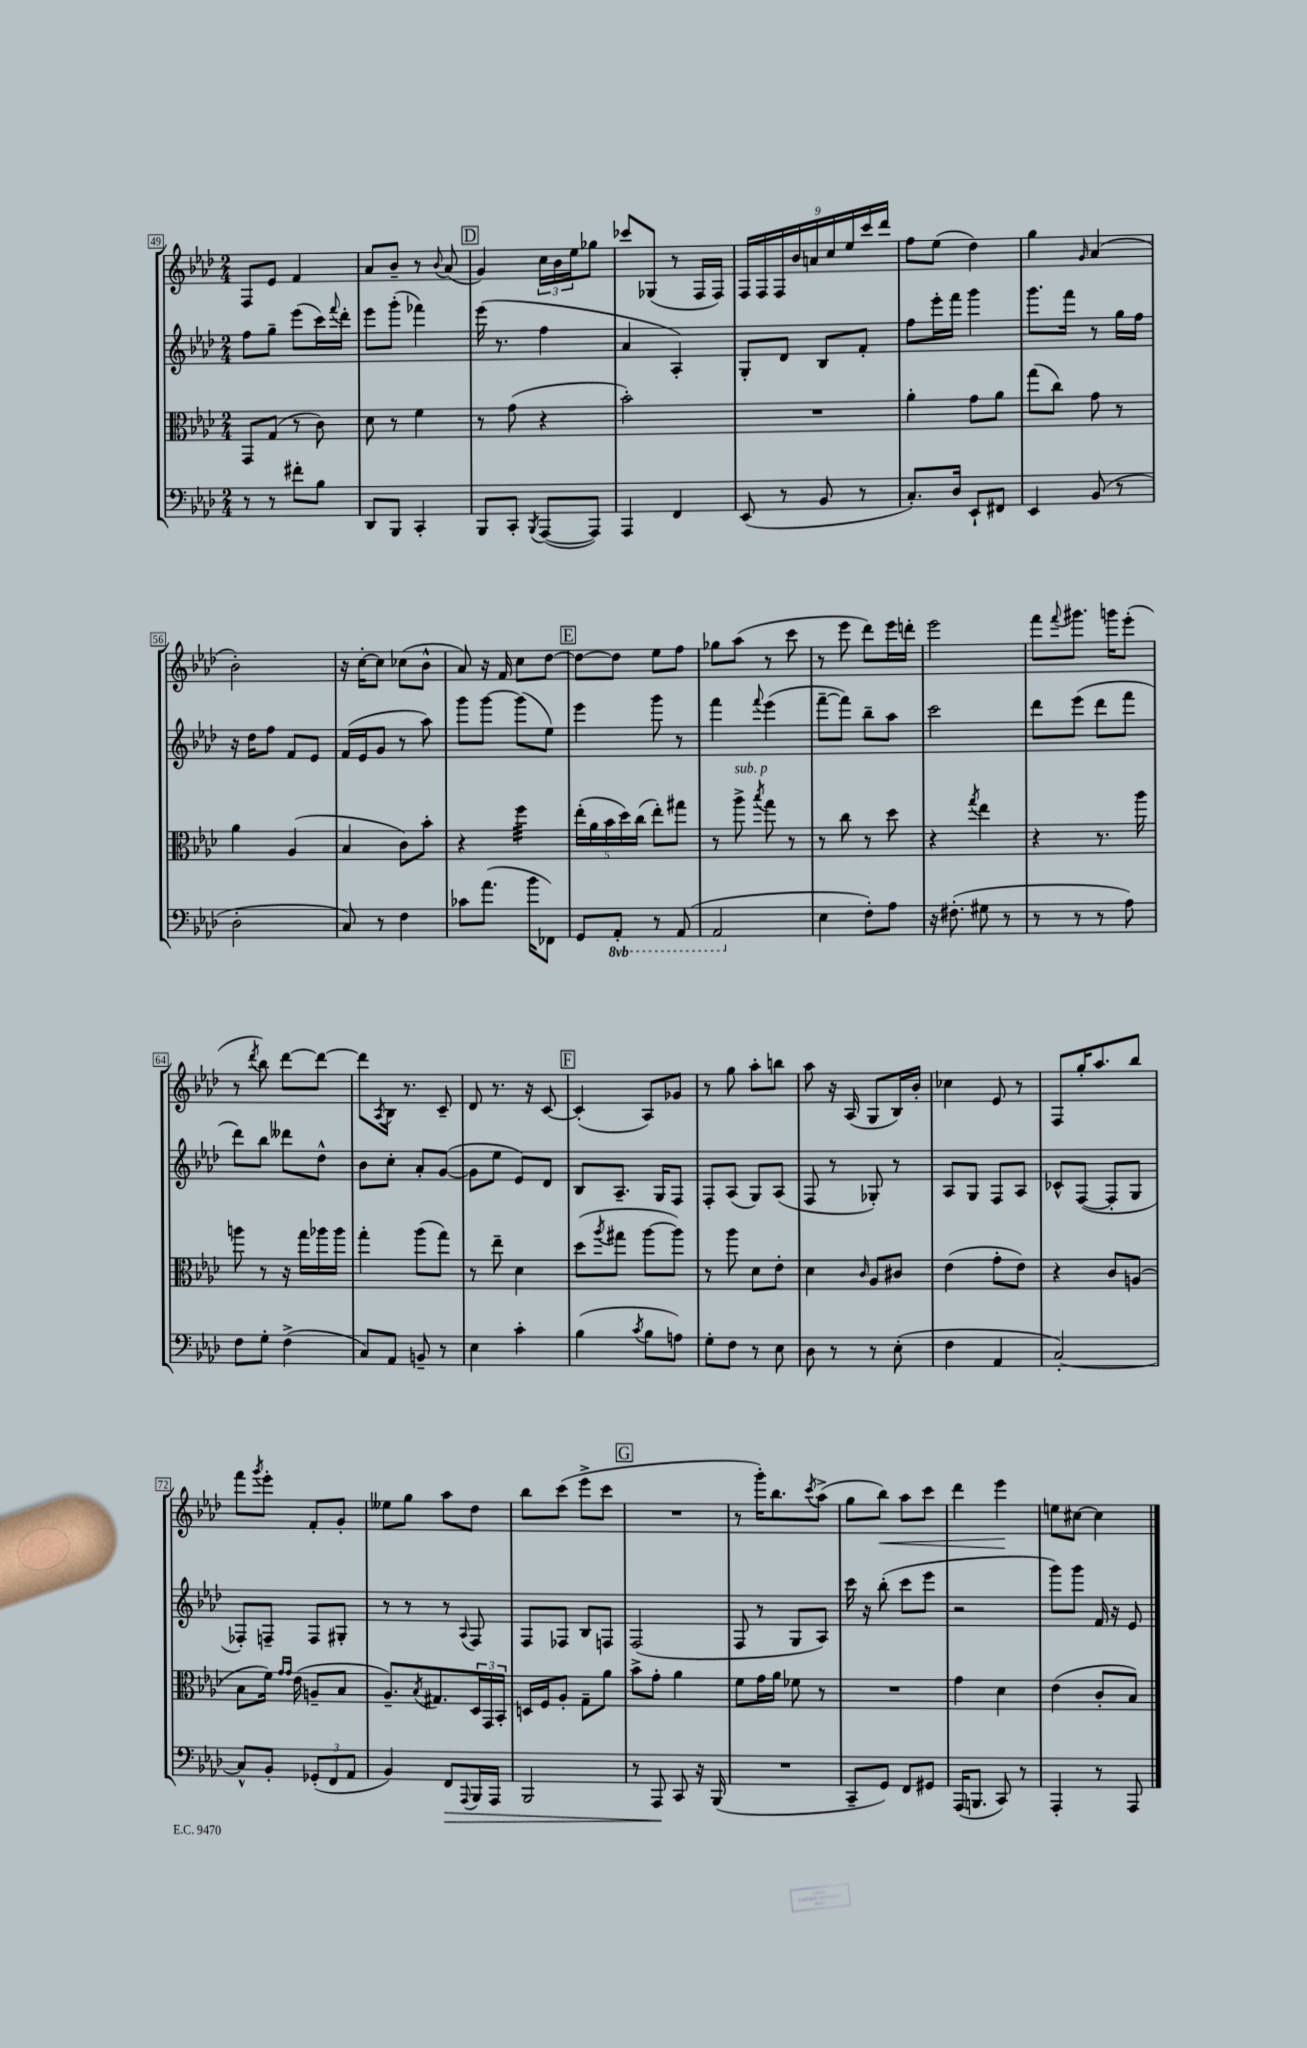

**kern	**dynam	**kern	**kern	**kern	**dynam
*part4	*part4	*part3	*part2	*part1	*part1
*staff4	*staff4	*staff3	*staff2	*staff1	*staff1
*clefF4	*	*clefC3	*clefG2	*clefG2	*
*k[b-e-a-d-]	*	*k[b-e-a-d-]	*k[b-e-a-d-]	*k[b-e-a-d-]	*
*M2/4	*	*M2/4	*M2/4	*M2/4	*
=49	=49	=49	=49	=49	=49
8r	.	8GG/L	8ff\L	8F/L	.
8r	.	(8G/J	8gg~\J	8e-/J	.
8f#X'\L	.	8r	(8eee-\L	4f/	.
8B-\J	.	8c\)	16ccc\L)	.	.
.	.	.	8qqfff/	.	.
.	.	.	16ddd-'\JJ	.	.
=50	=50	=50	=50	=50	=50
8DD-/L	.	8d-\	8eee-\L	8a-/L	.
8BBB-/J	.	8r	(8ggg'\J	8b-~/J	.
4CC'/	.	4f\	4fff-X\)	8r	.
.	.	.	.	8qqb-/	.
.	.	.	.	(8a-/	.
!!LO:REH:place=s1:t=D
=51	=51	=51	=51	=51	=51
8BBB-/L	.	8r	(16eee-\	4g/)	.
.	.	.	8.r	.	.
8CC'/J	.	(8g\	.	.	.
8qBBB-/	.	.	.	.	.
([8AAA-/L	.	4r	4ff\	24cc\LL	.
.	.	.	.	24b-\	.
.	.	.	.	24ee-\J	.
8AAA-/J])	.	.	.	8gg-X\J	.
=52	=52	=52	=52	=52	=52
4AAA-/	.	2b-'\)	4a-/	8ccc-X/L	.
.	.	.	.	(8G-X/J	.
4FF/	.	.	4A-'/)	8r	.
.	.	.	.	16F/LL	.
.	.	.	.	16F/JJ)	.
=53	=53	=53	=53	=53	=53
(8EE-/	.	2r	8G'/L	18F/LL	.
.	.	.	.	18F/	.
.	.	.	.	18F/	.
8r	.	.	8d-/J	.	.
.	.	.	.	18b-/	.
.	.	.	.	18an/	.
8BB-/	.	.	8B-/L	.	.
.	.	.	.	18cc/	.
.	.	.	.	18ee-/	.
8r	.	.	8f'/J	.	.
.	.	.	.	18ccc/	.
.	.	.	.	18ddd-/JJ	.
=54	=54	=54	=54	=54	=54
8.C'/L)	.	4a-'\	8ff\L	8ff\L	.
.	.	.	16eee-'\L	(8ee-\J	.
16D-/Jk	.	.	16fff\JJ	.	.
8EE-`/L	.	8g\L	4ggg\	4dd-\)	.
8FF#X/J	.	8a-\J	.	.	.
=55	=55	=55	=55	=55	=55
4EE-/	.	(8gg\L	8.ggg\L	4gg\	.
.	.	8cc\J)	.	.	.
.	.	.	16fff\Jk	.	.
.	.	.	.	16qqg/	.
(8BB-/	.	8g\	8r	(4a-/	.
8r	.	8r	16gg\LL	.	.
.	.	.	16ff\JJ	.	.
!!LO:LB:g=z
=56	=56	=56	=56	=56	=56
2D-'\	.	4a-\	16r	2b-'\)	.
.	.	.	16dd-\KL	.	.
.	.	.	8ff\J	.	.
.	.	(4A-/	8f/L	.	.
.	.	.	8e-/J	.	.
=57	=57	=57	=57	=57	=57
8C/)	.	4B-/	(16f/LL	16r	.
.	.	.	16e-/J	[16cc'\KL	.
8r	.	.	8g/J	8cc\J]	.
4F\	.	8c\L)	8r	(8cc-X\L	.
.	.	8b-'\J	8aa-\)	8b-^^\J	.
=58	=58	=58	=58	=58	=58
8c-X\L	.	4r	8ggg\L	8a-/)	.
(8.a-\J	.	.	[8ggg\J	16r	.
.	.	.	.	16f/	.
*	*	*tremolo	*	*	*
.	.	32ff\LLL	(8ggg\L]	8cc\L	.
.	.	32ff\	.	.	.
16b-\KL	.	32ff\	.	.	.
.	.	32ff\	.	.	.
8FF-X\J)	.	32ff\	8ee-\J)	[8dd-\J	.
.	.	32ff\	.	.	.
.	.	32ff\	.	.	.
.	.	32ff\JJJ	.	.	.
*	*	*Xtremolo	*	*	*
!!LO:REH:place=s1:t=E
=59	=59	=59	=59	=59	=59
8GG/L	.	(20ee-'\LL	4eee-\	8dd-\L_	.
.	.	20a-\	.	.	.
.	.	20b-\	.	.	.
*8ba	*	*	*	*	*
8AAA-'/J	.	.	.	8dd-\J]	.
.	.	20dd-\)	.	.	.
.	.	(20cc\JJ	.	.	.
8r	.	8ee-'\L)	8ggg\	8ee-\L	.
(8AAA-/	.	8gg#X\J	8r	8ff\J	.
=60	=60	=60	=60	=60	=60
2AAA-/	.	8r	4fff\	8gg-X\L	.
!	!	!LO:TX:a:i:t=sub. p	!	!	!
.	.	8aa-^\	.	(8aa-\J	.
.	.	8qbb-/	8qqfff/	.	.
.	.	8gg\	(4eee-\	8r	.
.	.	8r	.	8ccc\	.
=61	=61	=61	=61	=61	=61
*X8ba	*	*	*	*	*
4E-\	.	8r	[8fff~\L	8r	.
.	.	8cc\	8fff\J])	8eee-\	.
8F'\L)	.	8r	8bb-~\L	8ddd-\L)	.
8A-\J	.	8dd-\	8aa-\J	16eee-\L	.
.	.	.	.	16dddn'\JJ	.
=62	=62	=62	=62	=62	=62
16r	.	4r	2ccc\	2eee-\	.
(8.F#X'\	.	.	.	.	.
.	.	8qgg/	.	.	.
8G#X\	.	4ee-\	.	.	.
8r	.	.	.	.	.
=63	=63	=63	=63	=63	=63
8r	.	4r	8ddd-\L	8fff\L	.
.	.	.	.	8qqfff/	.
8r	.	.	(8eee-\J	8.ggg#X\J	.
8r	.	8.r	8ddd-\L	.	.
.	.	.	.	16gggn\KL	.
8A-\)	.	.	8fff\J	(8eee-'\J	.
.	.	16aa-\	.	.	.
!!LO:LB:g=z
=64	=64	=64	=64	=64	=64
8F\L	.	8aan\	8ddd-\L)	8r	.
.	.	.	.	8qddd-/	.
8G'\J	.	8r	8bb-\J	8bb-\)	.
(4F^\	.	16r	8ddd--X\L	[8ddd-\L	.
.	.	16gg\LL	.	.	.
.	.	16aa-X\	8dd-^^\J	8ddd-\J_	.
.	.	16aa-\JJ	.	.	.
=65	=65	=65	=65	=65	=65
8C/L)	.	4gg'\	8b-\L	8ddd-\L]	.
.	.	.	.	8qA-/	.
8AA-/J	.	.	8cc'\J	16B-\Jk	.
.	.	.	.	8.r	.
8BBn~/	.	(8aa-\L	8a-'/L	.	.
8r	.	8gg\J)	([8g/J	8c~/	.
=66	=66	=66	=66	=66	=66
4E-\	.	8r	8g\L]	8d-/	.
.	.	8ee-~\	8ee-\J	8.r	.
4c'\	.	4d-\	8e-/L)	.	.
.	.	.	.	16r	.
.	.	.	8d-/J	[8c/	.
!!LO:REH:place=s1:t=F
=67	=67	=67	=67	=67	=67
(4B-\	.	(8dd-\L	8B-/L	(4c'/]	.
.	.	8qaa-/	.	.	.
.	.	8gg#X\J	8.A-~/J	.	.
8qc/	.	.	.	.	.
8B-\L	.	[8aa-\L	.	8A-/L)	.
.	.	.	16G/KL	.	.
8An\J)	.	8aa-\J])	8F/J	8g-X/J	.
=68	=68	=68	=68	=68	=68
8G'\L	.	8r	8F'/L	8r	.
8F\J	.	8aa-\	(8A-/J	8gg\	.
8r	.	8d-\L	8G/L)	8aa-'\L	.
8E-\	.	8e-'\J	(8A-/J	8bbn\J	.
=69	=69	=69	=69	=69	=69
8D-\	.	4d-\	8F/	8aa-\	.
8r	.	.	8r	16r	.
.	.	.	.	(16A-/	.
.	.	16qqc/	.	.	.
8r	.	8A-/L	8G-X'/)	8G/L	.
(8E-'\	.	8c#X/J	8r	16B-/L)	.
.	.	.	.	16b-'/JJ	.
=70	=70	=70	=70	=70	=70
4F\	.	(4e-\	8A-/L	4cc-X\	.
.	.	.	8G/J	.	.
4AA-/	.	8g'\L	8F/L	8e-/	.
.	.	8e-\J)	8A-/J	8r	.
=71	=71	=71	=71	=71	=71
[2C'/)	.	4r	8c-X^^/L	8F/L	.
.	.	.	([8F/J	16gg'/K	.
.	.	.	.	8.aa-/	.
.	.	8c/L	8F'/L]	.	.
.	.	(8An/J	8G/J	8bb-/J	.
!!LO:LB:g=z
=72	=72	=72	=72	=72	=72
8C^^/L]	.	8B-\L	8F-X'/L)	8fff\L	.
.	.	.	.	8qggg/	.
8BB-'/J	.	16f\Jk)	8Fn~/J	8eee-'\J	.
.	.	16qqg/LL	.	.	.
.	.	16qqg/JJ	.	.	.
.	.	(16e-\	.	.	.
(12GG-X'/L	.	8An~/L	8F/L	8f'/L	.
12FF/	.	.	.	.	.
.	.	8B-/J	8G#X'/J	8g'/J	.
12AA-/J	.	.	.	.	.
=73	=73	=73	=73	=73	=73
4BB-/)	.	8.A-~/L)	8r	8ee--X\L	.
.	.	.	8r	8gg\J	.
.	.	8qB-/	.	.	.
.	.	8.G#X/	.	.	.
!	!LO:HP:b	!	!	!	!
8FF/L	>	.	8r	8aa-\L	.
8qqAAA-/	.	.	8qqA-/	.	.
16BBB-/L	.	24D-/L	8F/	8dd-\J	.
.	.	24GG/	.	.	.
16AAA-/JJ	.	.	.	.	.
.	.	24BB-'/JJ	.	.	.
=74	=74	=74	=74	=74	=74
2BBB-/	.	16Dn/LL	8F/L	8bb-\L	.
.	.	16F/J	.	.	.
.	.	8A-'/J	8F-X/J	(8ccc\J	.
.	.	8G~\L	8B-/L	8eee-^\L	.
.	.	8a-\J	8Fn/J	8ccc\J	.
!!LO:REH:place=s1:t=G
=75	=75	=75	=75	=75	=75
8r	.	8b-^\L	(2F/	2r	.
8AAA-/	.	8g'\J	.	.	.
8CC/	]	4a-\	.	.	.
16r	.	.	.	.	.
(16BBB-/	.	.	.	.	.
=76	=76	=76	=76	=76	=76
2r	.	8f\L	8F/	8r	.
.	.	16g\L	8r	16ggg'\KL)	.
.	.	16a-\JJ	.	8.bb-\	.
.	.	8f-X\	8G/L	.	.
.	.	.	.	8qccc/	.
.	.	8r	8A-/J)	(8aa-^\J	.
=77	=77	=77	=77	=77	=77
8CC~/L	.	2r	16ccc\	8gg\L	.
.	.	.	16r	.	.
!	!	!	!	!	!LO:HP:b
8GG/J)	.	.	(8bb-'\	8bb-\J)	<
8FF/L	.	.	8ccc\L	8aa-\L	.
8GG#X/J	.	.	8eee-\J	8ccc\J	.
=78	=78	=78	=78	=78	=78
(16AAA-/KL	.	4g\	2r	4ddd-\	.
8.BBBn/J	.	.	.	.	.
8CC/)	.	4d-\	.	4eee-\	.
8r	.	.	.	.	.
.	.	.	.	.	[
=79	=79	=79	=79	=79	=79
4AAA-'/	.	(4e-\	8ggg\L)	8een\L	.
.	.	.	8ggg\J	[8cc#X\J	.
8r	.	8c'/L	16f/	4cc#\]	.
.	.	.	16r	.	.
8AAA-/	.	8B-/J)	8e-/	.	.
==	==	==	==	==	==
*-	*-	*-	*-	*-	*-
